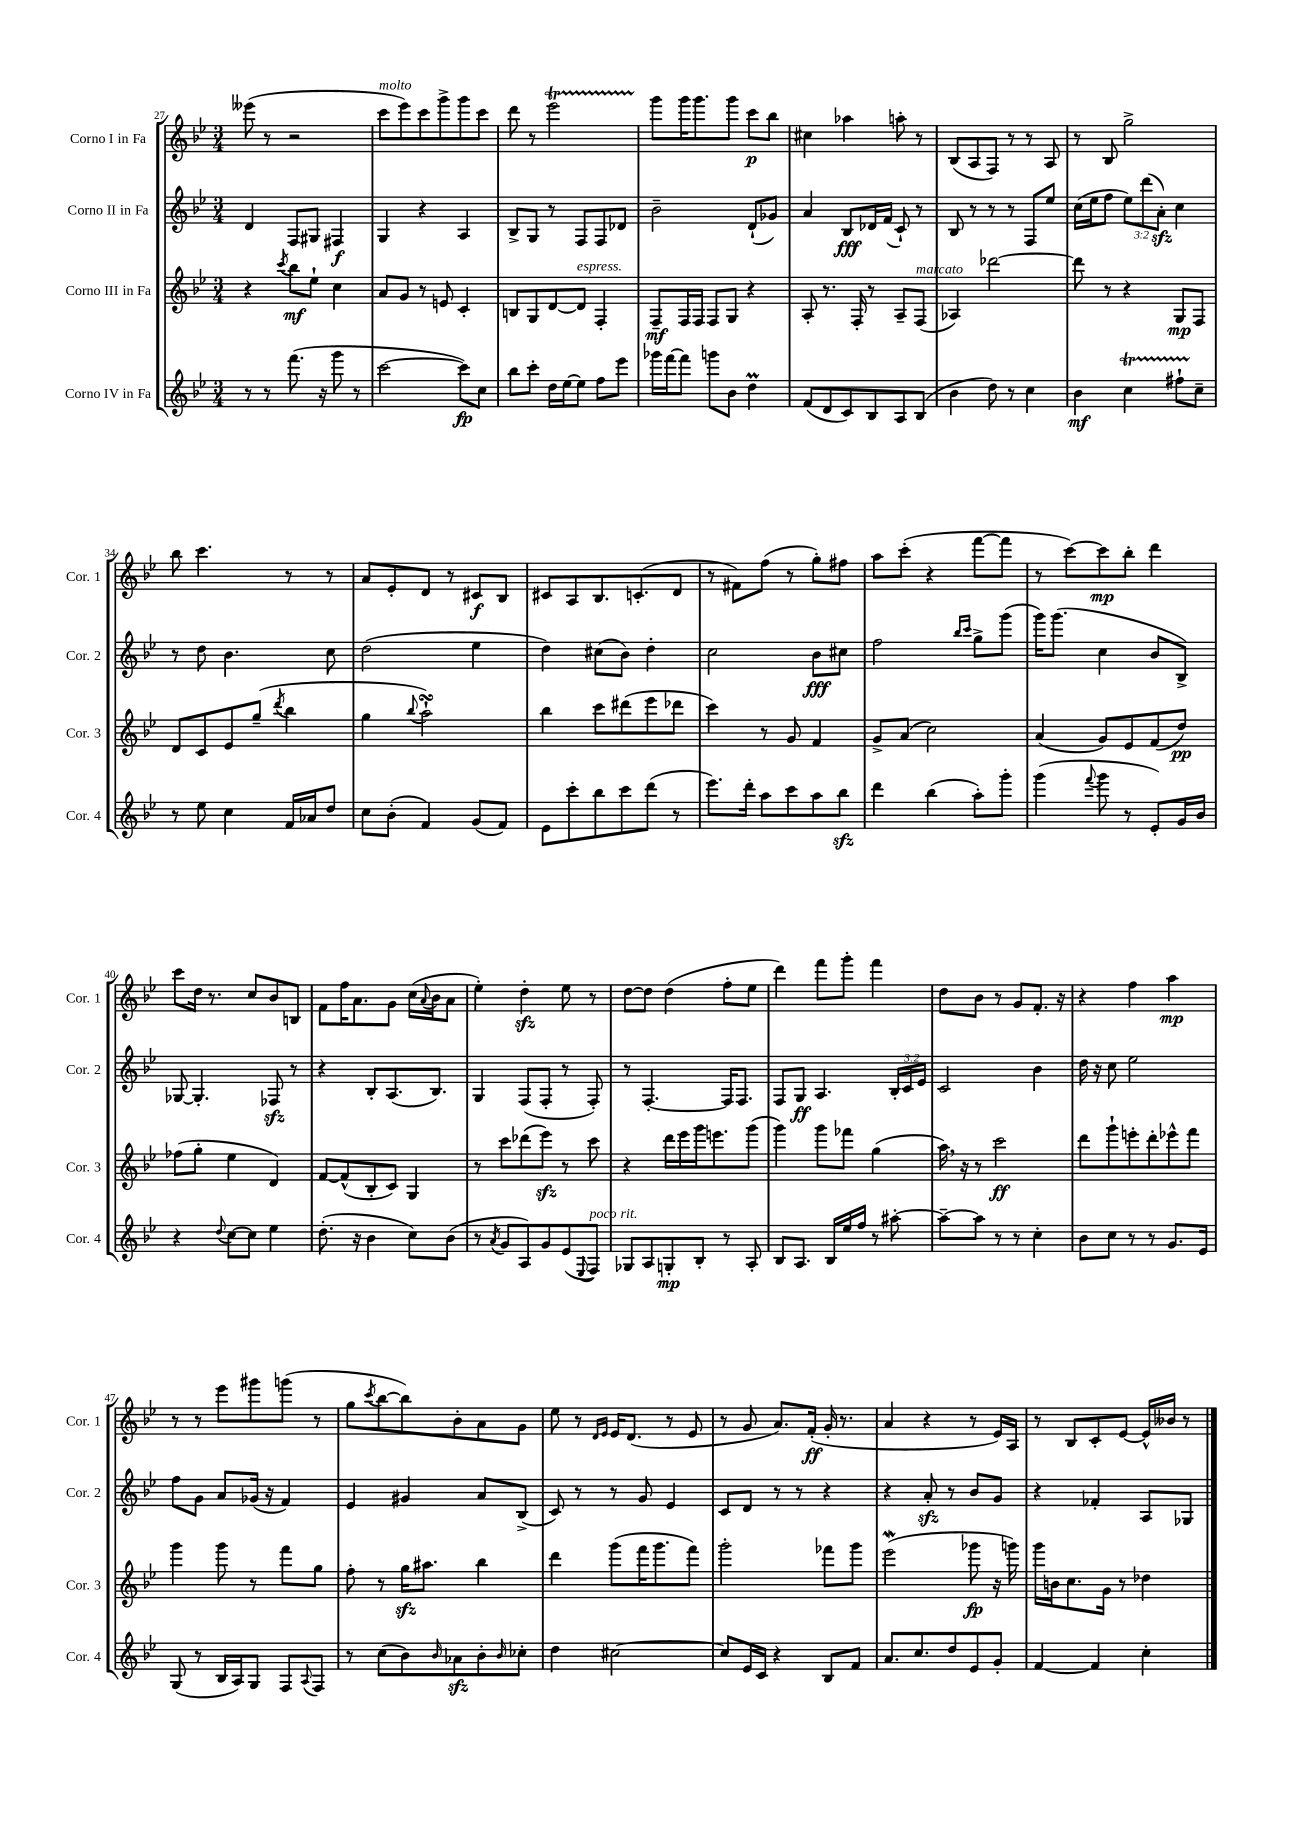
<<
\new StaffGroup <<
\new Staff = "s0" \with { instrumentName = "Corno I in Fa" shortInstrumentName = "Cor. 1" } {
    \clef treble \key bes \major \numericTimeSignature \time 3/4
    eeses'''8( r8 r2 |
    c'''8^\markup { \italic "molto" } ees'''8) c'''8 g'''8-> g'''8 c'''8 |
    d'''8 r8 ees'''2\startTrillSpan |
    g'''8\stopTrillSpan g'''16 g'''8. g'''8 c'''8\p bes''8 |
    cis''4 aes''4 a''8-. r8 |
    bes8( a8 f8) r8 r8 a8 |
    r8 bes8 g''2-> |
    bes''8 c'''4. r8 r8 |
    a'8 ees'8-. d'8 r8 cis'8\f bes8 |
    cis'8 a8 bes8. c'8.-.( d'8 |
    r8 fis'8) f''8( r8 g''8-.) fis''8 |
    a''8 c'''8-.( r4 f'''8~ f'''8 |
    r8 c'''8~) c'''8\mp bes''8-. d'''4 |
    c'''8 d''16 r8. c''8 bes'8 b8 |
    f'8 f''16 a'8. g'8 c''16( \appoggiatura { a'8 } bes'16 a'8 |
    ees''4-.) d''4-.\sfz ees''8 r8 |
    d''8~ d''8 d''4( f''8-. ees''8 |
    d'''4) f'''8 g'''8-. f'''4 |
    d''8 bes'8 r8 g'8 f'8.-. r16 |
    r4 f''4 a''4\mp |
    r8 r8 ees'''8 gis'''8 g'''8( r8 |
    g''8 \acciaccatura { c'''8 } bes''8~ bes''8) bes'8-. a'8 g'8 |
    ees''8 r8 \grace { d'16 ees'16 } ees'16 d'8.( r8 ees'8 |
    r8 g'8 a'8.) f'16-.\ff( g'16-. r8. |
    a'4 r4 r8 ees'16) a16 |
    r8 bes8 c'8-. ees'8~ ees'16-^ beses'16 r8 \bar "|." |
}
\new Staff = "s1" \with { instrumentName = "Corno II in Fa" shortInstrumentName = "Cor. 2" } {
    \clef treble \key bes \major \numericTimeSignature \time 3/4 \override Staff.TupletNumber.text = #tuplet-number::calc-fraction-text
    d'4 f8 gis8 fis4\f |
    g4 r4 a4 |
    bes8-> g8 r8 f8 f8 des'8 |
    bes'2-- d'8-!( ges'8) |
    a'4 bes8\fff des'16 f'16( c'8-!) r8 |
    bes8 r8 r8 r8 f8 ees''8 |
    c''16( ees''16 f''8 \tuplet 3/2 { ees''8) d'''8( a'8-.\sfz) } c''4 |
    r8 d''8 bes'4. c''8 |
    d''2( ees''4 |
    d''4) cis''8( bes'8) d''4-. |
    c''2 bes'8\fff cis''8 |
    f''2 \grace { bes''16 c'''16 } g''8-> g'''8( |
    g'''16) g'''8.( c''4 bes'8 bes8->) |
    ges8~ ges4.-. fes8\sfz r8 |
    r4 bes8-. a8.( bes8.) |
    g4 f8( f8-. r8 f8-.) |
    r8 f4.~-. f16 f8. |
    f8 g8\ff a4. \tuplet 3/2 { bes16-. c'16 ees'16 } |
    c'2 bes'4 |
    d''16 r16 c''8 ees''2 |
    f''8 g'8 a'8 ges'16( r16 f'4) |
    ees'4 gis'4 a'8 bes8->( |
    c'8) r8 r8 g'8 ees'4 |
    c'8 d'8 r8 r8 r4 |
    r4 a'8-.\sfz r8 bes'8 g'8 |
    r4 fes'4-. a8 ges8 \bar "|." |
}
\new Staff = "s2" \with { instrumentName = "Corno III in Fa" shortInstrumentName = "Cor. 3" } {
    \clef treble \key bes \major \numericTimeSignature \time 3/4
    r4 \acciaccatura { c'''8 } bes''8\mf ees''8-! c''4 |
    a'8 g'8 r8 e'8 c'4-. |
    b8 g8 d'8~ d'8^\markup { \italic "espress." } f4-. |
    f8--\mf f16 f16 f8 g8 r4 |
    a8-. r8. f16-. r8 a8-- f8^\markup { \italic "marcato" }( |
    aes4) des'''2~ |
    des'''8 r8 r4 g8\mp f8 |
    d'8 c'8 ees'8 g''8--( \acciaccatura { d'''8 } bes''4 |
    g''4 \appoggiatura { bes''8 } a''2-!\turn) |
    bes''4 c'''8 dis'''8( ees'''8 des'''8 |
    c'''4) r8 g'8 f'4 |
    g'8-> a'8( c''2) |
    a'4( g'8) ees'8 f'8( d''8\pp) |
    fes''8( g''8-. ees''4 d'4) |
    f'8~ f'8-^( bes8-. c'8) g4 |
    r8 c'''8 des'''8( ees'''8\sfz) r8 c'''8 |
    r4 d'''16 ees'''16 g'''16 e'''8. g'''8( |
    g'''4) g'''8 fes'''8 g''4( |
    a''16) \breathe r16 r8 c'''2\ff |
    d'''8 g'''8-! e'''8-. d'''8-. ees'''8-^ f'''8 |
    g'''4 g'''8 r8 f'''8 g''8 |
    f''8-. r8 g''16\sfz ais''8. bes''4 |
    d'''4 g'''8( f'''16 g'''8. f'''8) |
    g'''2-. fes'''8 g'''8 |
    ees'''2\mordent( ges'''8\fp r16 g'''16) |
    g'''16 b'16 c''8. g'16 r8 des''4 \bar "|." |
}
\new Staff = "s3" \with { instrumentName = "Corno IV in Fa" shortInstrumentName = "Cor. 4" } {
    \clef treble \key bes \major \numericTimeSignature \time 3/4
    r8 r8 f'''8.( r16 g'''8 r8 |
    c'''2~ c'''8\fp) c''8 |
    bes''8 c'''8-. d''16 ees''16~ ees''8 f''8 ees'''8 |
    ges'''16 f'''16~ f'''8 g'''8 bes'8 d''4\prall |
    f'8( d'8 c'8) bes8 a8 bes8( |
    bes'4 d''8) r8 c''4 |
    bes'4\mf c''4\startTrillSpan fis''8-! c''8--\stopTrillSpan |
    r8 ees''8 c''4 f'16 aes'16 d''8 |
    c''8 bes'8-.( f'4) g'8( f'8) |
    ees'8 c'''8-. bes''8 c'''8 d'''8( r8 |
    ees'''8.) d'''16-. a''8 c'''8 a''8 bes''8\sfz |
    d'''4 bes''4( a''8-.) g'''8-. |
    g'''4( \appoggiatura { f'''8 } g'''8 r8 ees'8-.) g'16 bes'16 |
    r4 \appoggiatura { d''8 } c''8~ c''8 ees''4 |
    d''8.-.( r16 bes'4 c''8) bes'8( |
    r8 \acciaccatura { a'8 } g'8 a8) g'8 ees'8( \appoggiatura { ees8 } f8^\markup { \italic "poco rit." }) |
    ges8 a8 g8-.\mp bes8-. r8 a8-. |
    bes8 a8. bes16 ees''16 f''16 r8 ais''8~-. |
    ais''8~-- ais''8 r8 r8 c''4-. |
    bes'8 c''8 r8 r8 g'8. ees'16 |
    g8( r8 bes16 a16) g8 f8 \appoggiatura { a8 } f8 |
    r8 c''8( bes'8) \grace { bes'16 } aes'8\sfz bes'8-. \grace { bes'16 } ces''8-. |
    d''4 cis''2~ |
    cis''8 ees'16 c'16 r4 bes8 f'8 |
    a'8. c''8. d''8 ees'8 g'8-. |
    f'4~ f'4 c''4-. \bar "|." |
}
>>
>>
\layout { \context { \Score currentBarNumber = #27 } }
